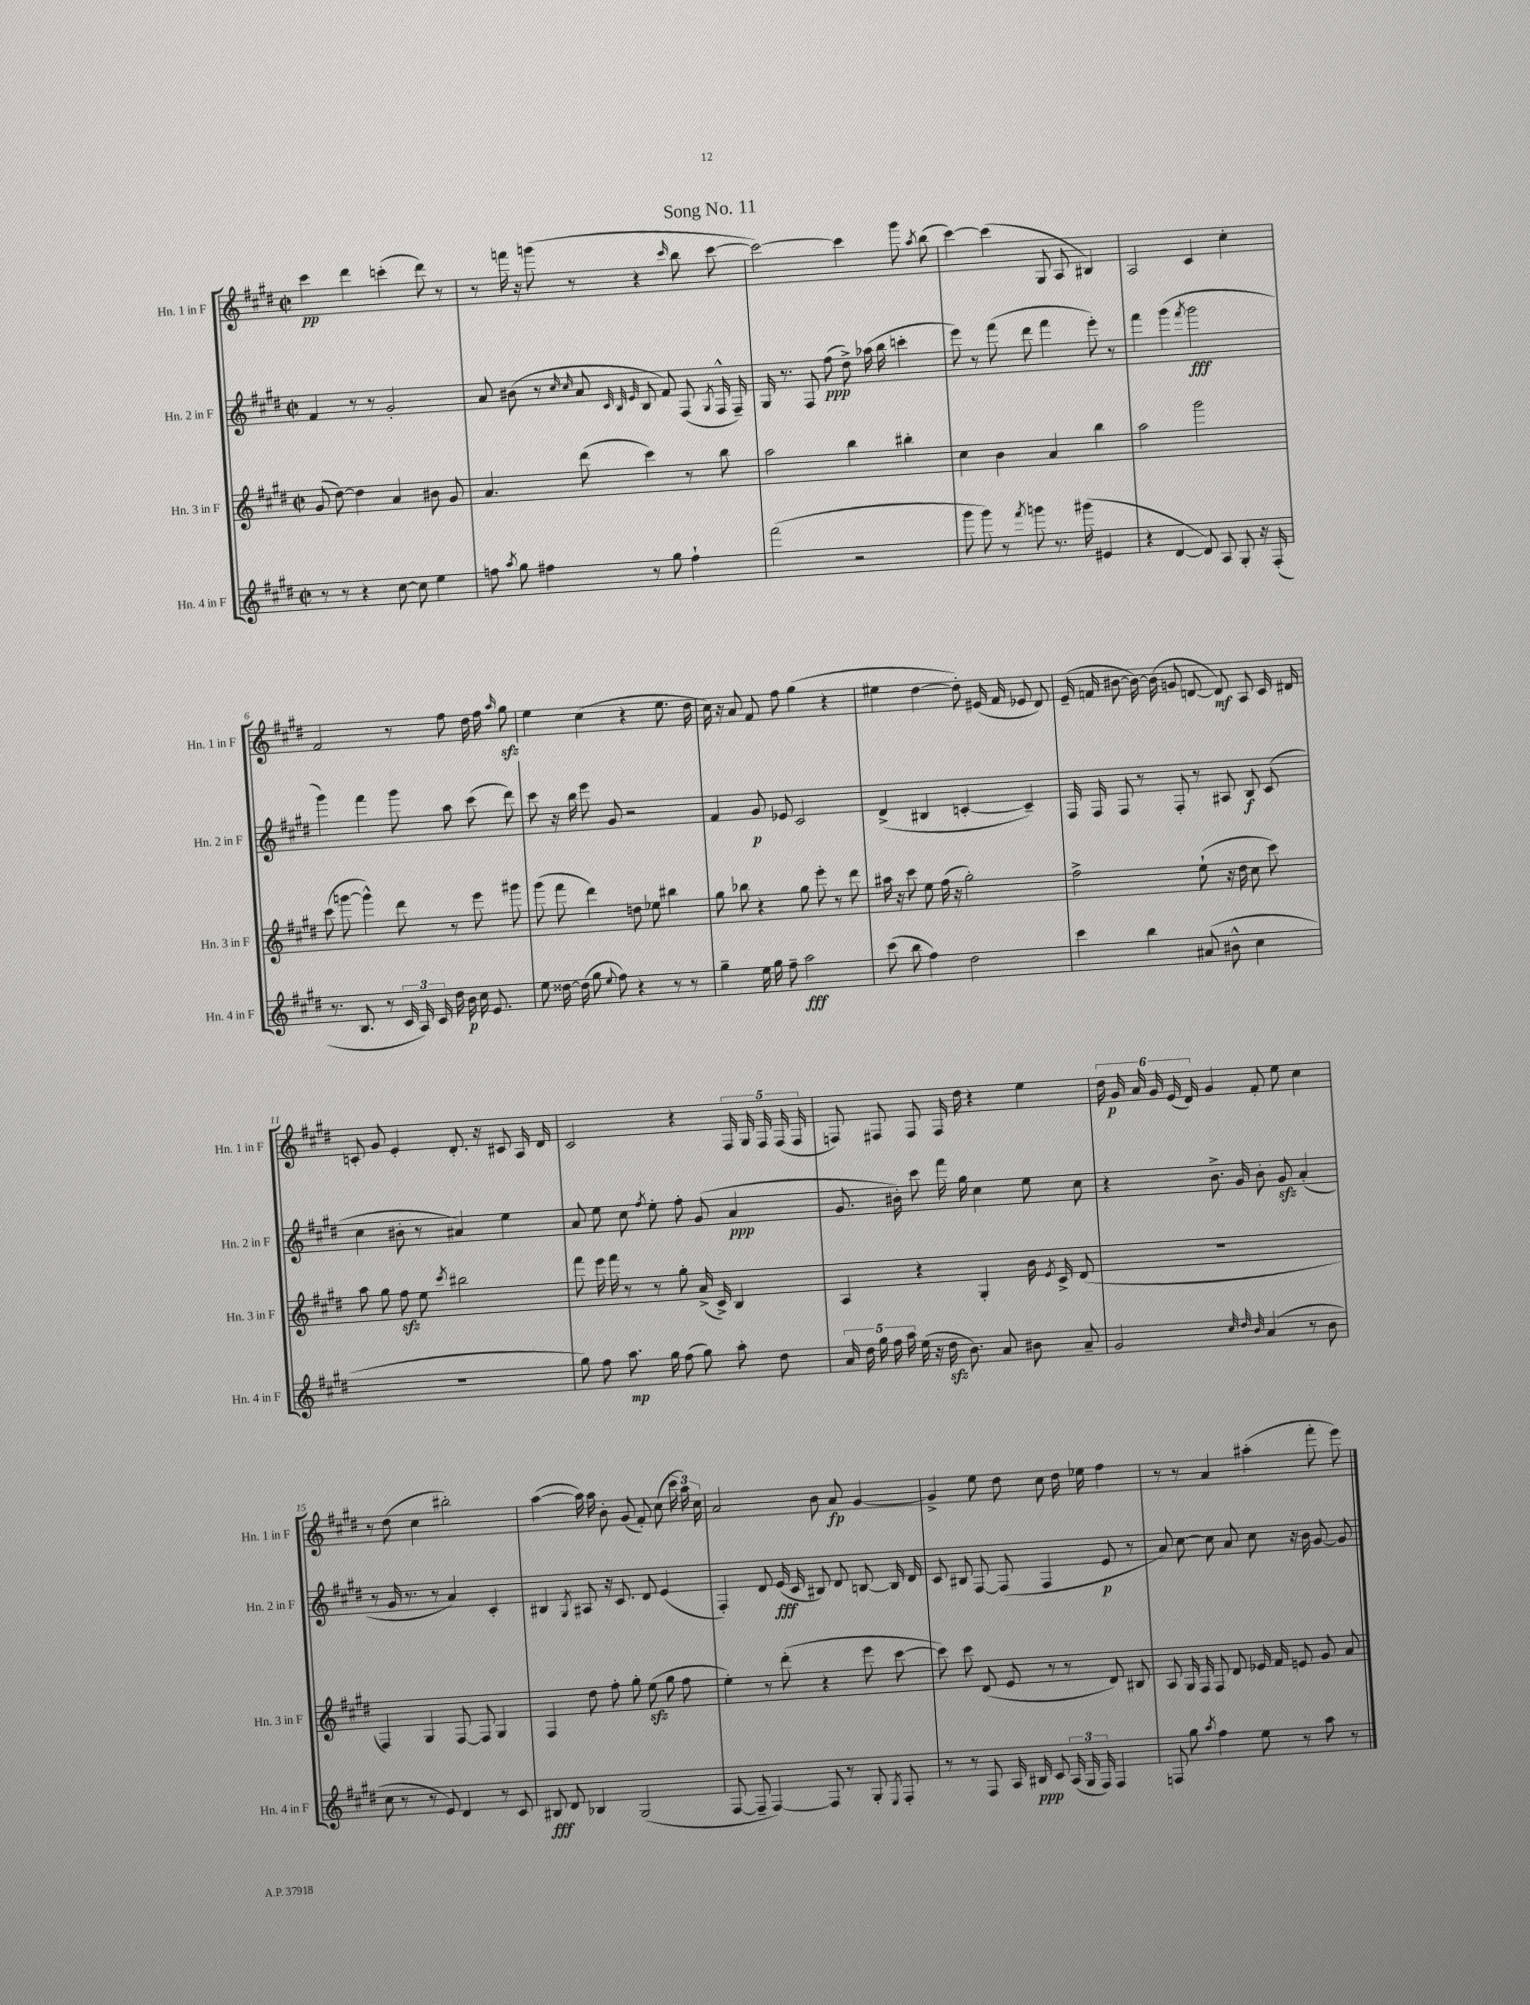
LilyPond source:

\header { title = "Song No. 11" }
<<
\new StaffGroup <<
\new Staff = "s0" \with { instrumentName = "Hn. 1 in F" shortInstrumentName = "Hn. 1 in F" } {
    \clef treble \key e \major \defaultTimeSignature \time 2/2
    \autoBeamOff cis'''4\pp dis'''4 c'''4-.( dis'''8) r8 |
    r8 f'''16 r16 g'''8( r8 r4 \grace { cis'''16 } b''8 cis'''8~ |
    cis'''2~) cis'''4 gis'''8 \acciaccatura { a''8 } b''8( |
    cis'''4~) cis'''4( gis8 a8 bis4) |
    a2 cis'4 cis''4-. |
    fis'2 r8 fis''8 dis''16 fis''16 \grace { a''16 } gis''8\sfz |
    e''4 cis''4( r4 e''8. dis''16 |
    cis''16) r16 a'8 fis'8 fis''8 gis''4( r4 |
    eis''4 dis''4~ dis''8-.) eis'16( fis'16 ees'8 dis'8) |
    e'16--( f'16 bis'8~ bis'16~) bis'16( g'8 d'8~ d'8\mf) a8 cis'16 dis'16 |
    c'8-. gis'8 e'4-. dis'8.-. r16 cis'8 a16 dis'16 |
    cis'2 r4 \tuplet 5/4 { fis16 gis16 fis16 fis16( fis16 } |
    f8) fis8 fis8 fis16 dis''16 r4 e''4 |
    \tuplet 6/4 { dis''16 gis'16\p a'16 gis'16 e'16( dis'16) } gis'4 fis'8-. e''8 cis''4 |
    r8 dis''8( cis''4 bis''2-.) |
    a''4~( a''16) a''16 b'8-. gis'8( fis'8-.) cis''8( \tuplet 3/2 { cis'''16 a''16) cis''16 } |
    a'2 b'8 a'8\fp gis'4~ |
    gis'4-> e''8 dis''8 cis''8 dis''16 ees''16 fis''4 |
    r8 r8 a'4 ais''4-.( fis'''8-. e'''8) \bar "|." |
}
\new Staff = "s1" \with { instrumentName = "Hn. 2 in F" shortInstrumentName = "Hn. 2 in F" } {
    \clef treble \key e \major \defaultTimeSignature \time 2/2
    \autoBeamOff fis'4 r8 r8 gis'2-. |
    a'8 bis'8( r8 \grace { cis''16 cis''16 } a'8 \grace { cis'32 b32 e'32 } b8 fis'8) fis8( \acciaccatura { gis8 } fis16-^ fis16--) |
    gis16 r8. fis8 fis''8\ppp( dis''8->) aes''16( b''16 c'''4-. |
    e'''8) r8 fis'''8( dis'''8 fis'''4 e'''8-.) r8 |
    fis'''4 gis'''4( \acciaccatura { fis'''8 } gis'''2\fff |
    gis'''4) fis'''4 gis'''8 a''8 cis'''8( dis'''8) |
    cis'''8 r16 b''16 e'''8 gis'8 r2 |
    fis'4 gis'8\p ees'8 cis'2 |
    dis'4->( bis4 c'4~-. c'4--) |
    fis16 fis16 fis8 r8 fis8-. r8 ais8 b8\f cis'8( |
    cis''4 bis'8-. r8 ais'4) e''4 |
    a'8 e''8 cis''8 \acciaccatura { fis''8 } e''8-. fis''8-. gis'8( a'4\ppp |
    gis'8. bis'16-.) cis'''8 fis'''16 gis''16 cis''4 e''8 cis''8 |
    r4 b'8.-> gis'16 b'8-. gis'8\sfz a'4-.( |
    r8 gis'16 r8. r8 a'4) cis'4-. |
    bis4 \acciaccatura { gis8 } ais8 r16 cis'8. dis'8 e'4( |
    fis4-.) dis'8 e'16\fff( cis'16 bis8) dis'8 b8~ b16 dis'16 |
    cis'8 bis8 fis8~ fis8( fis4 e'8\p r8 |
    a'8) cis''8~ cis''8 a'8 cis''8 r16 b'16 gis'8~ gis'8 \bar "|." |
}
\new Staff = "s2" \with { instrumentName = "Hn. 3 in F" shortInstrumentName = "Hn. 3 in F" } {
    \clef treble \key e \major \defaultTimeSignature \time 2/2
    \autoBeamOff gis'8( dis''8~) dis''4 a'4 bis'8 gis'8 |
    a'4. dis'''8( cis'''4) r8 b''8 |
    a''2 b''4 bis''4-. |
    cis''4 b'4 a'4 b''4 |
    a''2 gis'''2 |
    cis'''8( g'''8~ g'''4-^) dis'''8 r8 e'''8 gis'''8 |
    gis'''8( fis'''8 dis'''4) d''8 ees''8 bis''4 |
    gis''8 bes''8 r4 gis''8 e'''8-. r8 dis'''8 |
    ais''16 r16 cis'''8 e''8 fis''16( r16 gis''2-.) |
    fis''2-> e''8-!( r16 dis''16 cis''8 cis'''8) |
    a''8 gis''8 fis''8\sfz e''8 \acciaccatura { cis'''8 } bis''2 |
    fis'''8 e'''16 fis'''16 r8 r8 gis''8-. a'16->( cis'16->) b4 |
    a4 r4 gis4-. b'16 \acciaccatura { e'8 } cis'16-> dis'8( |
    R1 |
    fis4) gis4 fis8~ fis8 gis4 |
    fis4 dis''8 fis''8-. gis''8-. e''8\sfz( gis''8 fis''8 |
    e''4-.) r8 dis'''8-.( r4 e'''8 cis'''8~ |
    cis'''8) cis'''8 dis'8( e'8 r8 r8 dis'8) bis8 |
    a8 gis16 fis16 fis8 dis'8 ees'16 fis'16 e'8 gis'8 a'8 \bar "|." |
}
\new Staff = "s3" \with { instrumentName = "Hn. 4 in F" shortInstrumentName = "Hn. 4 in F" } {
    \clef treble \key e \major \defaultTimeSignature \time 2/2
    \autoBeamOff r8 r8 r4 cis''8~ cis''8 e''4 |
    f''8 \acciaccatura { a''8 } gis''8 fis''4 r8 gis''8 fis''4-! |
    fis'''2( r2 |
    gis'''8 gis'''8) r8 \acciaccatura { fis'''8 } g'''8 r8. gis'''16( eis'4 |
    r4 dis'4~ dis'8) a8 gis8-. r16 fis16-.( |
    r8. b8. r8 \tuplet 3/2 { cis'16 a16) cis'16 } dis''16 b'16\p cis''16 e'8. |
    e''8 disis''16~ disis''16( gis''8 \appoggiatura { e''8 } fis''8) r4 r8 r8 |
    gis''4-- e''16 gis''16 fis''8-- a''2\fff |
    cis'''8( b''8 fis''4) dis''2 |
    cis'''4 b''4 ais'8( bis'8-^ cis''4 |
    R1 |
    gis''8) fis''8 a''8.\mp gis''16 fis''8( gis''8) a''8-. dis''8 |
    \tuplet 5/4 { a'16 dis''16 gis''16 fis''16 a''16 } e''16( r16 dis''16\sfz b'8.) a'8 bis'8 a'8-- |
    gis'2 \grace { cis''32 dis''32 b'32 } a'4( r8 b'8 |
    cis''8 r8 r8 e'8) dis'4 r8 cis'8 |
    bis8\fff dis'8 bes4 gis2( |
    fis8~ fis8-- fis4~) fis8 r8 gis8-. \acciaccatura { e8 } fis8-. |
    r8 r8 fis8 a16 bis16\ppp cis'8 \tuplet 3/2 { a16( gis16 fis16) } fis4 |
    f8 gis''8 \acciaccatura { a''8 } fis''4 e''8 r8 a''8 r8 \bar "|." |
}
>>
>>
